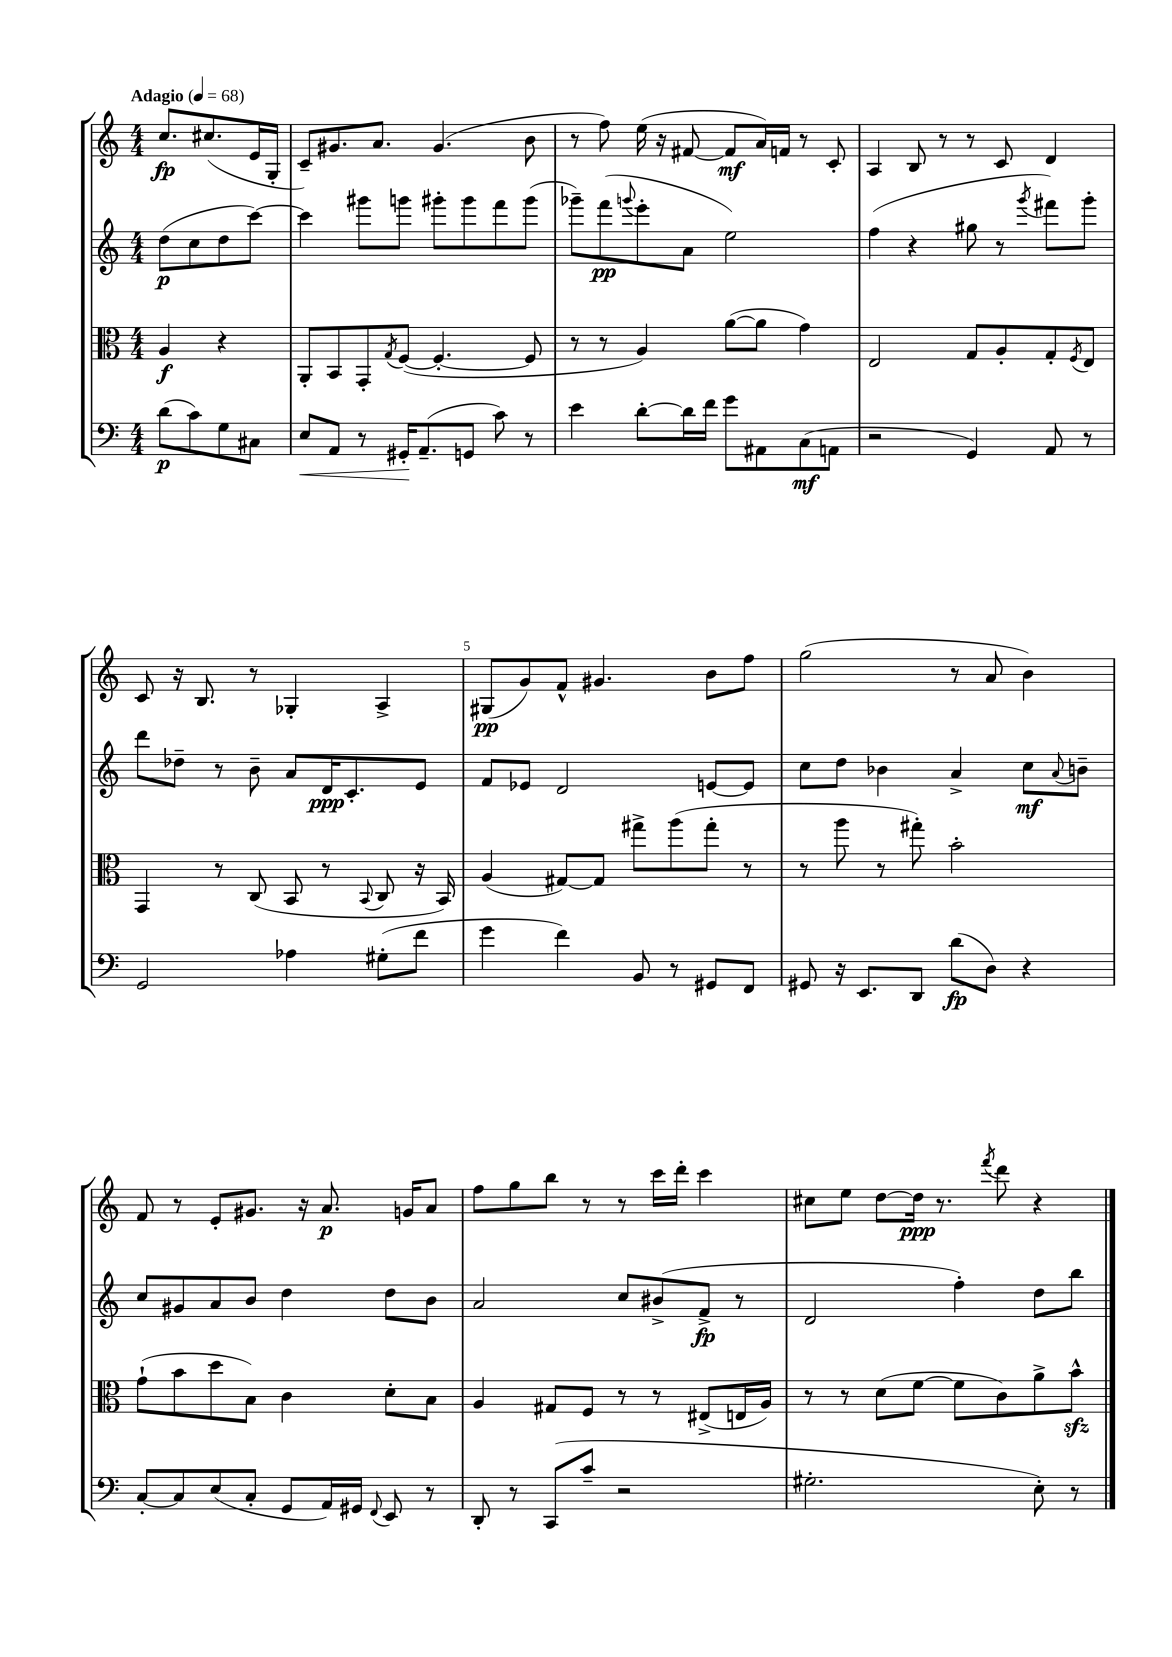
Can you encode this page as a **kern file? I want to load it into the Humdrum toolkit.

**kern	**kern	**kern	**kern
*staff4	*staff3	*staff2	*staff1
*clefF4	*clefC3	*clefG2	*clefG2
*k[]	*k[]	*k[]	*k[]
*M4/4	*M4/4	*M4/4	*M4/4
*MM68	*MM68	*MM68	*MM68
(8d\L	4A/	(8dd\L	8.cc/L
8c\)	.	8cc\	.
.	.	.	(8.cc#/
8G\	4r	8dd\	.
8C#\J	.	[8ccc\J)	16e/L
.	.	.	16G'/JJ
=	=	=	=
8E/L	8AA'/L	4ccc\]	8c~/L)
8AA/J	8BB/	.	8.g#/
8r	8GG'/	8ggg#\L	.
.	.	.	8.a/J
.	8qG/	.	.
16GG#'/LK	([8F/J	8ggg\J	.
(8.AA~/	.	.	.
.	4.F'/_	8ggg#'\L	(4.g#/
8GG/J	.	8ggg#\	.
8c\)	.	8fff\	.
8r	8F/]	(8ggg#\J	8b\
=	=	=	=
4e\	8r	8ggg-~\L)	8r
.	8r	(8fff\	8ff\)
.	.	8qqggg/	.
[8d'\L	4A/)	8eee'\	(16ee\
.	.	.	16r
16d\]L	.	8a\J	[8f#/
16f\JJ	.	.	.
8g\L	([8a\L	2ee\)	8f#/]L
8AA#\	8a\]J	.	16a/L)
.	.	.	16f/JJ
(8C\	4g\)	.	8r
8AA\J	.	.	8c'/
=	=	=	=
2r	2E/	(4ff\	4A/
.	.	4r	8B/
.	.	.	8r
4GG/)	8G/L	8gg#\	8r
.	8A'/	8r	8c/
.	.	8qggg/	.
8AA/	8G'/	8fff#\L)	4d/
.	8qF/	.	.
8r	8E/J	8ggg'\J	.
=	=	=	=
2GG/	4GG/	8ddd\L	8c/
.	.	8dd-~\J	16r
.	.	.	8.B/
.	8r	8r	.
.	(8C/	8b~\	8r
4A-\	8BB/	8a/L	4G-'/
.	8r	16d/K	.
.	.	8.c'/	.
.	8qqBB/	.	.
(8G#'\L	8C/	.	4A^/
8f\J	16r	8e/J	.
.	16BB/)	.	.
=	=	=	=
4g\	(4A/	8f/L	(8G#/L
.	.	8e-/J	8g/)
4f\)	[8G#/L)	2d/	8f^^/J
.	8G#/]J	.	4.g#/
8BB/	8gg#^\L	.	.
8r	(8aa\	.	.
8GG#/L	8gg#'\J	[8e/L	8b\L
8FF/J	8r	8e/]J	8ff\J
=	=	=	=
8GG#/	8r	8cc\L	(2gg\
16r	8aa\	8dd\J	.
8.EE/L	.	.	.
.	8r	4b-\	.
8DD/J	8gg#'\)	.	.
(8d\L	2b'\	4a^/	8r
8D\J)	.	.	8a/
4r	.	8cc\L	4b\)
.	.	8qqa/	.
.	.	8b~\J	.
=	=	=	=
[8C'/L	(8g`\L	8cc/L	8f/
8C/]	8b\	8g#/	8r
(8E/	8dd\	8a/	8e'/L
8C'/J	8B\J)	8b/J	8.g#/J
8GG/L	4c\	4dd\	.
.	.	.	16r
16AA/L)	.	.	8.a/
16GG#/JJ	.	.	.
8qqFF/	.	.	.
8EE/	8d'\L	8dd\L	.
.	.	.	16g/LK
8r	8B\J	8b\J	8a/J
=	=	=	=
8DD'/	4A/	2a/	8ff\L
8r	.	.	8gg\
(8CC/L	8G#/L	.	8bb\J
8c~/J	8F/J	.	8r
2r	8r	8cc/L	8r
.	8r	(8b#^/	16ccc\LL
.	.	.	16ddd'\JJ
.	(8E#^/L	8f^/J	4ccc\
.	16E/L	8r	.
.	16A/JJ)	.	.
=	=	=	=
2.G#'\	8r	2d/	8cc#\L
.	8r	.	8ee\J
.	(8d\L	.	[8dd\L
.	[8f\J	.	16dd\]Jk
.	.	.	8.r
.	8f\]L	4ff'\)	.
.	.	.	8qfff/
.	8c\)	.	8ddd\
8E'\)	8a^\	8dd\L	4r
8r	8b^^\J	8bb\J	.
==	==	==	==
*-	*-	*-	*-
